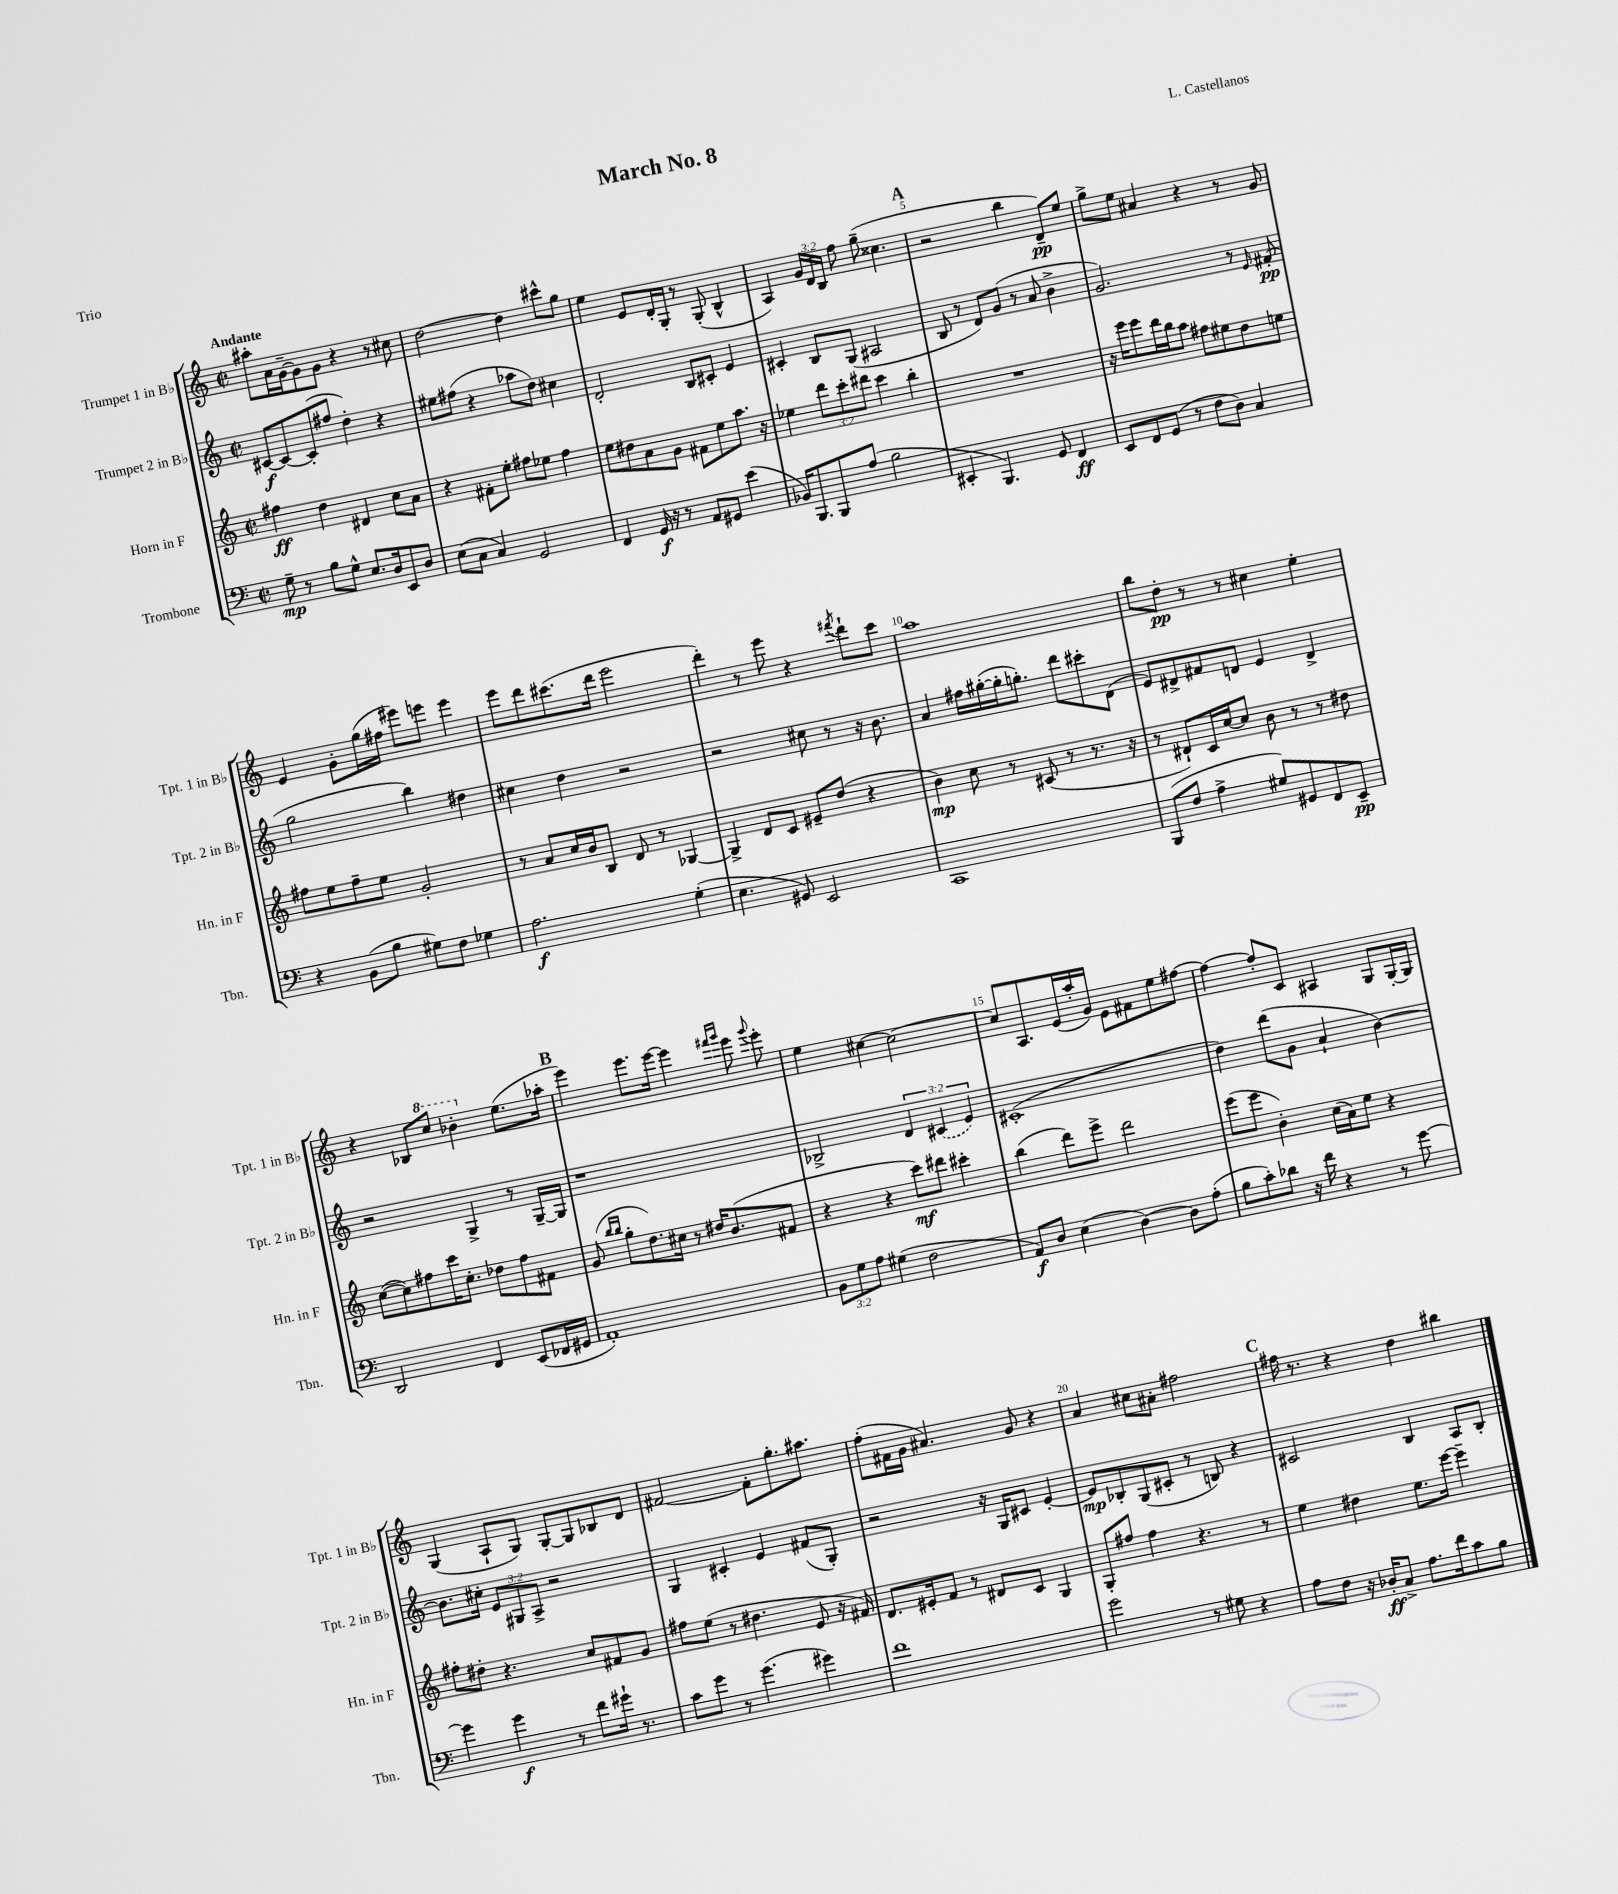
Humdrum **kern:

**kern	**dynam	**kern	**dynam	**kern	**dynam	**kern	**dynam
*part4	*part4	*part3	*part3	*part2	*part2	*part1	*part1
*staff4	*staff4	*staff3	*staff3	*staff2	*staff2	*staff1	*staff1
*I"Trombone	*	*I"Horn in F	*	*I"Trumpet 2 in B♭	*	*I"Trumpet 1 in B♭	*
*I'Tbn.	*	*I'Hn. in F	*	*I'Tpt. 2 in B♭	*	*I'Tpt. 1 in B♭	*
*clefF4	*	*clefG2	*	*clefG2	*	*clefG2	*
*k[]	*	*k[]	*	*k[]	*	*k[]	*
*M2/2	*	*M2/2	*	*M2/2	*	*M2/2	*
*met(c|)	*	*met(c|)	*	*met(c|)	*	*met(c|)	*
=1	=1	=1	=1	=1	=1	=1	=1
!	!	!	!	!	!	!LO:TX:a:B:t=Andante	!
8G~\	mp	4ff#X\	ff	[8c#X/L	f	8aa#X'\L	.
8r	.	.	.	8c#/_	.	16a\L	.
.	.	.	.	.	.	[16g~\J	.
8B\L	.	4dd\	.	(8c#'/]	.	8g\]	.
8G^^\J	.	.	.	8ff#X/J	.	8g\J	.
8.E/L	.	4d#X/	.	4dd'\)	.	4r	.
16D/k	.	.	.	.	.	.	.
8EE/	.	8cc\L	.	4r	.	8r	.
8D/J	.	8a\J	.	.	.	8cc#X\	.
=2	=2	=2	=2	=2	=2	=2	=2
(8E\L	.	4r	.	8ee#X\L	.	[2dd\	.
8C\J	.	.	.	(8ff#X\J	.	.	.
4C/)	.	8f#X'\L	.	4r	.	.	.
.	.	8ee'\J	.	.	.	.	.
2GG/	.	8ff#X\L	.	8aa-X\L	.	4dd\]	.
.	.	8ee-X\J	.	8dd\J)	.	.	.
.	.	4ff#\	.	4cc#X\	.	8ccc#X^^\L	.
.	.	.	.	.	.	8gg\J	.
=3	=3	=3	=3	=3	=3	=3	=3
4FF/	.	8ee\L	.	2d'/	.	4ee\	.
.	.	8dd#X\	.	.	.	.	.
16GG/	f	8a\	.	.	.	8e/L	.
16r	.	.	.	.	.	.	.
8r	.	8g\J	.	.	.	16d'/L	.
.	.	.	.	.	.	16G'/JJ	.
8AA/L	.	8f#X\L	.	8B/L	.	8r	.
8GG#X/J	.	8ee\	.	8c#X'/J	.	(8G'/	.
(4e\	.	8.aa\J	.	4e/	.	4B^^/	.
.	.	16r	.	.	.	.	.
=4	=4	=4	=4	=4	=4	=4	=4
16BB-X/KL)	.	4ee-X\	.	4c#X'/	.	4A/)	.
8.BBB/	.	.	.	.	.	.	.
8BBB/	.	12ddd\L	.	8B/L	.	24g/LL	.
.	.	.	.	.	.	24d/	.
.	.	12ccc'\	.	.	.	24B/JJ	.
(8A/J	.	.	.	(8G/J	.	8ff\	.
.	.	12ddd#X\J	.	.	.	.	.
2B\	.	4ccc\	.	2A#X/	.	(8gg~\	.
.	.	.	.	.	.	4.cc##X\	.
.	.	4bb'\	.	.	.	.	.
!!LO:REH:place=s1:t=A
=5	=5	=5	=5	=5	=5	=5	=5
4EE#X'/	.	1r	.	8B/	.	2r	.
.	.	.	.	8r	.	.	.
4.BBB/)	.	.	.	8d/L)	.	.	.
.	.	.	.	(8g/J	.	.	.
.	.	.	.	8r	.	4bb\	.
8GG/	.	.	.	8a/	.	.	.
4FF/	ff	.	.	4b^\	.	8d~/L)	pp
.	.	.	.	.	.	8ee/J	.
=6	=6	=6	=6	=6	=6	=6	=6
8EE/L	.	16r	.	2.g/)	.	8gg^\L	.
.	.	16eee\KL	.	.	.	.	.
8FF/	.	8eee\	.	.	.	8ee\J	.
(8GG/J	.	16ddd\L	.	.	.	4a#X/	.
.	.	16bb\J	.	.	.	.	.
8r	.	8aa\J	.	.	.	.	.
8F\L	.	8ff#X\L	.	.	.	4r	.
8D\J)	.	8ee#X\	.	.	.	.	.
4C/	.	8dd\	.	8r	.	8r	.
.	.	.	.	16qqe/	.	.	.
.	.	8een\J	.	(8f#X'/	pp	8g/	.
!!LO:LB:g=z
=7	=7	=7	=7	=7	=7	=7	=7
4r	.	8ff#X\L	.	2gg\	.	4e/	.
.	.	8ee\	.	.	.	.	.
(8BB\L	.	8ff#~\	.	.	.	8g'\L	.
8B\J	.	8ee\J	.	.	.	(16gg\L	.
.	.	.	.	.	.	16ff#X\JJ	.
8G#X\L)	.	2g'/	.	4bb\)	.	8eee#X\L)	.
8F\J	.	.	.	.	.	8eeen\J	.
4G-X\	.	.	.	4dd#X\	.	4eee\	.
=8	=8	=8	=8	=8	=8	=8	=8
2.A\	f	8r	.	4cc#X\	.	8eee\L	.
.	.	8a/L	.	.	.	8ddd\	.
.	.	16cc/L	.	4dd\	.	(8.ccc#X\	.
.	.	16b/J	.	.	.	.	.
.	.	8B/J	.	.	.	.	.
.	.	.	.	.	.	16ddd\Jk	.
.	.	8d/	.	2r	.	2eee\	.
.	.	8r	.	.	.	.	.
(4G'\	.	[4G-X/	.	.	.	.	.
=9	=9	=9	=9	=9	=9	=9	=9
4.E\	.	4G-^/]	.	2r	.	4ddd'\)	.
.	.	8d/L	.	.	.	8r	.
8GG#X/)	.	8c/J	.	.	.	8eee\	.
2EE/	.	8e#X~/L	.	8cc#X\	.	4r	.
.	.	(8dd/J	.	8r	.	.	.
.	.	.	.	.	.	8qfff#X/	.
.	.	4r	.	16r	.	8ddd`\L	.
.	.	.	.	8.b\	.	.	.
.	.	.	.	.	.	8ccc\J	.
=10	=10	=10	=10	=10	=10	=10	=10
1CC	.	4b\)	mp	4a/	.	1aa	.
.	.	8cc\	.	16ff#X\LL	.	.	.
.	.	.	.	([16gg#X'\	.	.	.
.	.	8r	.	16gg#'\J]	.	.	.
.	.	.	.	8.ggn'\J)	.	.	.
.	.	(8c#X/	.	.	.	.	.
.	.	8r	.	8ddd\L	.	.	.
.	.	8.r	.	8ccc#X'\	.	.	.
.	.	.	.	(8d\J	.	.	.
.	.	16r	.	.	.	.	.
=11	=11	=11	=11	=11	=11	=11	=11
(8BBB/L	.	8r	.	8e/L)	.	8bb\L	.
8F/J	.	8d#X`/L)	.	8d#X^/	.	8dd'\J	pp
4A^\	.	16c/L	.	8f#X/	.	8r	.
.	.	[16cc/J	.	.	.	.	.
.	.	8cc/J]	.	8dn/J	.	8r	.
8G#X/L)	.	8b\	.	4e/	.	4cc#X\	.
8GG#X/	.	8r	.	.	.	.	.
8FF/	.	8r	.	4d^/	.	4ee'\	.
8EE~/J	pp	8dd#X\	.	.	.	.	.
!!LO:LB:g=z
=12	=12	=12	=12	=12	=12	=12	=12
2DD/	.	([8cc\L	.	2r	.	4r	.
.	.	8cc\])	.	.	.	.	.
.	.	8ff#X\	.	.	.	8B-X/L	.
*	*	*	*	*	*	*8va	*
.	.	16ccc\K	.	.	.	8ccc/J	.
.	.	8.cc'\J	.	.	.	.	.
4FF/	.	.	.	4G^/	.	4bb-X'\	.
.	.	8dd-X\L	.	.	.	.	.
*	*	*	*	*	*	*X8va	*
(8EE/L	.	8ff#\	.	8r	.	(8.ee\L	.
16FF-X/L	.	8f#X\J	.	[16G~/LL	.	.	.
16GG#X/JJ	.	.	.	16G/JJ]	.	16aa-X'\Jk	.
!!LO:REH:place=s1:t=B
=13	=13	=13	=13	=13	=13	=13	=13
1AA')	.	(8g/	.	1r	.	4eee\)	.
.	.	16qqbb/LL	.	.	.	.	.
.	.	16qqbb/JJ	.	.	.	.	.
.	.	8gg'\L	.	.	.	.	.
.	.	8.dd\)	.	.	.	8.eee\L	.
.	.	16cc#X\Jk	.	.	.	[16eee\Jk	.
.	.	8r	.	.	.	4eee\]	.
.	.	16dd#X/KL	.	.	.	.	.
.	.	(8.b/	.	.	.	.	.
.	.	.	.	.	.	16qqfff#X/LL	.
.	.	.	.	.	.	16qqggg/JJ	.
.	.	.	.	.	.	8eee\	.
.	.	.	.	.	.	8qqggg/	.
.	.	8f#X/J	.	.	.	8eee'\	.
=14	=14	=14	=14	=14	=14	=14	=14
12BB\L	.	4r	.	2B-X^/	.	4ee\	.
12G\	.	.	.	.	.	.	.
12A\J	.	.	.	.	.	.	.
(4G#X\	.	4r	.	.	.	[4cc#X\	.
2F\	.	8ccc\L)	mf	6d/	.	2cc#\_	.
.	.	8ddd#X\J	.	.	.	.	.
.	.	.	.	(6c#X/	.	.	.
.	.	4ccc#X'\	.	.	.	.	.
.	.	.	.	6e/)	.	.	.
=15	=15	=15	=15	=15	=15	=15	=15
8AA/L)	f	(4bb\	.	(1c#X'	.	8cc#/L]	.
8D/J	.	.	.	.	.	8.A/	.
(4E\	.	8ddd\L)	.	.	.	.	.
.	.	.	.	.	.	(16e/L	.
.	.	8eee^\J	.	.	.	16aa'/	.
.	.	.	.	.	.	16g/JJ)	.
[4D\)	.	2ddd\	.	.	.	8e\L	.
.	.	.	.	.	.	8f#X\	.
8D\L]	.	.	.	.	.	8ee\	.
(8A'\J	.	.	.	.	.	[8ff#X\J	.
=16	=16	=16	=16	=16	=16	=16	=16
8B\L	.	(8eee\L	.	4dd\)	.	4ff#\_	.
8c'\)	.	8eee\J	.	.	.	.	.
8d-X\J	.	4b'\)	.	(8ddd\L	.	8ff#'/L]	.
16r	.	.	.	8g\J	.	8c/J	.
16f\	.	.	.	.	.	.	.
4r	.	(16cc\LL	.	4a`/	.	4A#X/	.
.	.	16a\J)	.	.	.	.	.
.	.	8ee\J	.	.	.	.	.
8r	.	4r	.	[4b\)	.	8G/L	.
[8g\	.	.	.	.	.	[16G'/L	.
.	.	.	.	.	.	16G/JJ]	.
!!LO:LB:g=z
=17	=17	=17	=17	=17	=17	=17	=17
4g\]	.	8ff#X'\L	.	8.b\L]	.	(4G/	.
.	.	8dd#X'\J	.	.	.	.	.
.	.	.	.	16cc#X'\Jk	.	.	.
4g\	f	4.r	.	12e/L	.	8A`/L	.
.	.	.	.	12G#X/	.	.	.
.	.	.	.	.	.	8G/J)	.
.	.	.	.	12A^/J	.	.	.
8r	.	.	.	2r	.	[8G'/L	.
8f\L	.	8cc/L	.	.	.	8G/]	.
16g#X`\Jk	.	8f#X/	.	.	.	8B-X/	.
8.r	.	.	.	.	.	.	.
.	.	8g/J	.	.	.	8d/J	.
=18	=18	=18	=18	=18	=18	=18	=18
8c\L	.	8ff#X\L	.	4G/	.	[2f#X/	.
8g\J	.	(8ee\J	.	.	.	.	.
8r	.	8r	.	4c#X'/	.	.	.
(4.g\	.	4.dd#X\	.	.	.	.	.
.	.	.	.	4e/	.	8f#'\L]	.
.	.	.	.	.	.	8.gg'\	.
4g#X\)	.	8e/	.	(8f#X/L	.	.	.
.	.	.	.	.	.	8.aa#X\J	.
.	.	16r	.	8G'/J)	.	.	.
.	.	16f#X/)	.	.	.	.	.
=19	=19	=19	=19	=19	=19	=19	=19
1f	.	8.d/L	.	2r	.	(8ff'\L	.
.	.	.	.	.	.	16f#X\L	.
.	.	16e#X'/k	.	.	.	16g\JJ	.
.	.	8f/J	.	.	.	4.a#X/)	.
.	.	8r	.	.	.	.	.
.	.	8d#X/L	.	16r	.	.	.
.	.	.	.	16G/KL	.	.	.
.	.	8c/J	.	8c#X/J	.	8g/	.
.	.	4G/	.	[4e'/	.	4r	.
=20	=20	=20	=20	=20	=20	=20	=20
2g\	.	8G'/L	.	8e/L]	mp	4a/	.
.	.	8ff#X/J	.	8B-X'/	.	.	.
.	.	4ff#\	.	(8G/	.	8cc#X\L	.
.	.	.	.	8c#X'/J	.	8a#X'\J	.
8r	.	4.r	.	8r	.	2ff#X\	.
8G#X\	.	.	.	8Bn/)	.	.	.
4r	.	.	.	4r	.	.	.
.	.	8r	.	.	.	.	.
!!LO:REH:place=s1:t=C
=21	=21	=21	=21	=21	=21	=21	=21
8A\L	.	4ee\	.	2c#X/	.	16ff#X\	.
.	.	.	.	.	.	8.r	.
8F\J	.	.	.	.	.	.	.
16r	.	4dd#X\	.	.	.	4r	.
16D-X'/KL	ff	.	.	.	.	.	.
8C^/J	.	.	.	.	.	.	.
8.A\L	.	8.ee\L	.	4B/	.	4dd\	.
16f\k	.	[16eee\Jk	.	.	.	.	.
8c\	.	4eee~\]	.	8A/L	.	4bb#X\	.
8B\J	.	.	.	8B'/J	.	.	.
==	==	==	==	==	==	==	==
*-	*-	*-	*-	*-	*-	*-	*-
